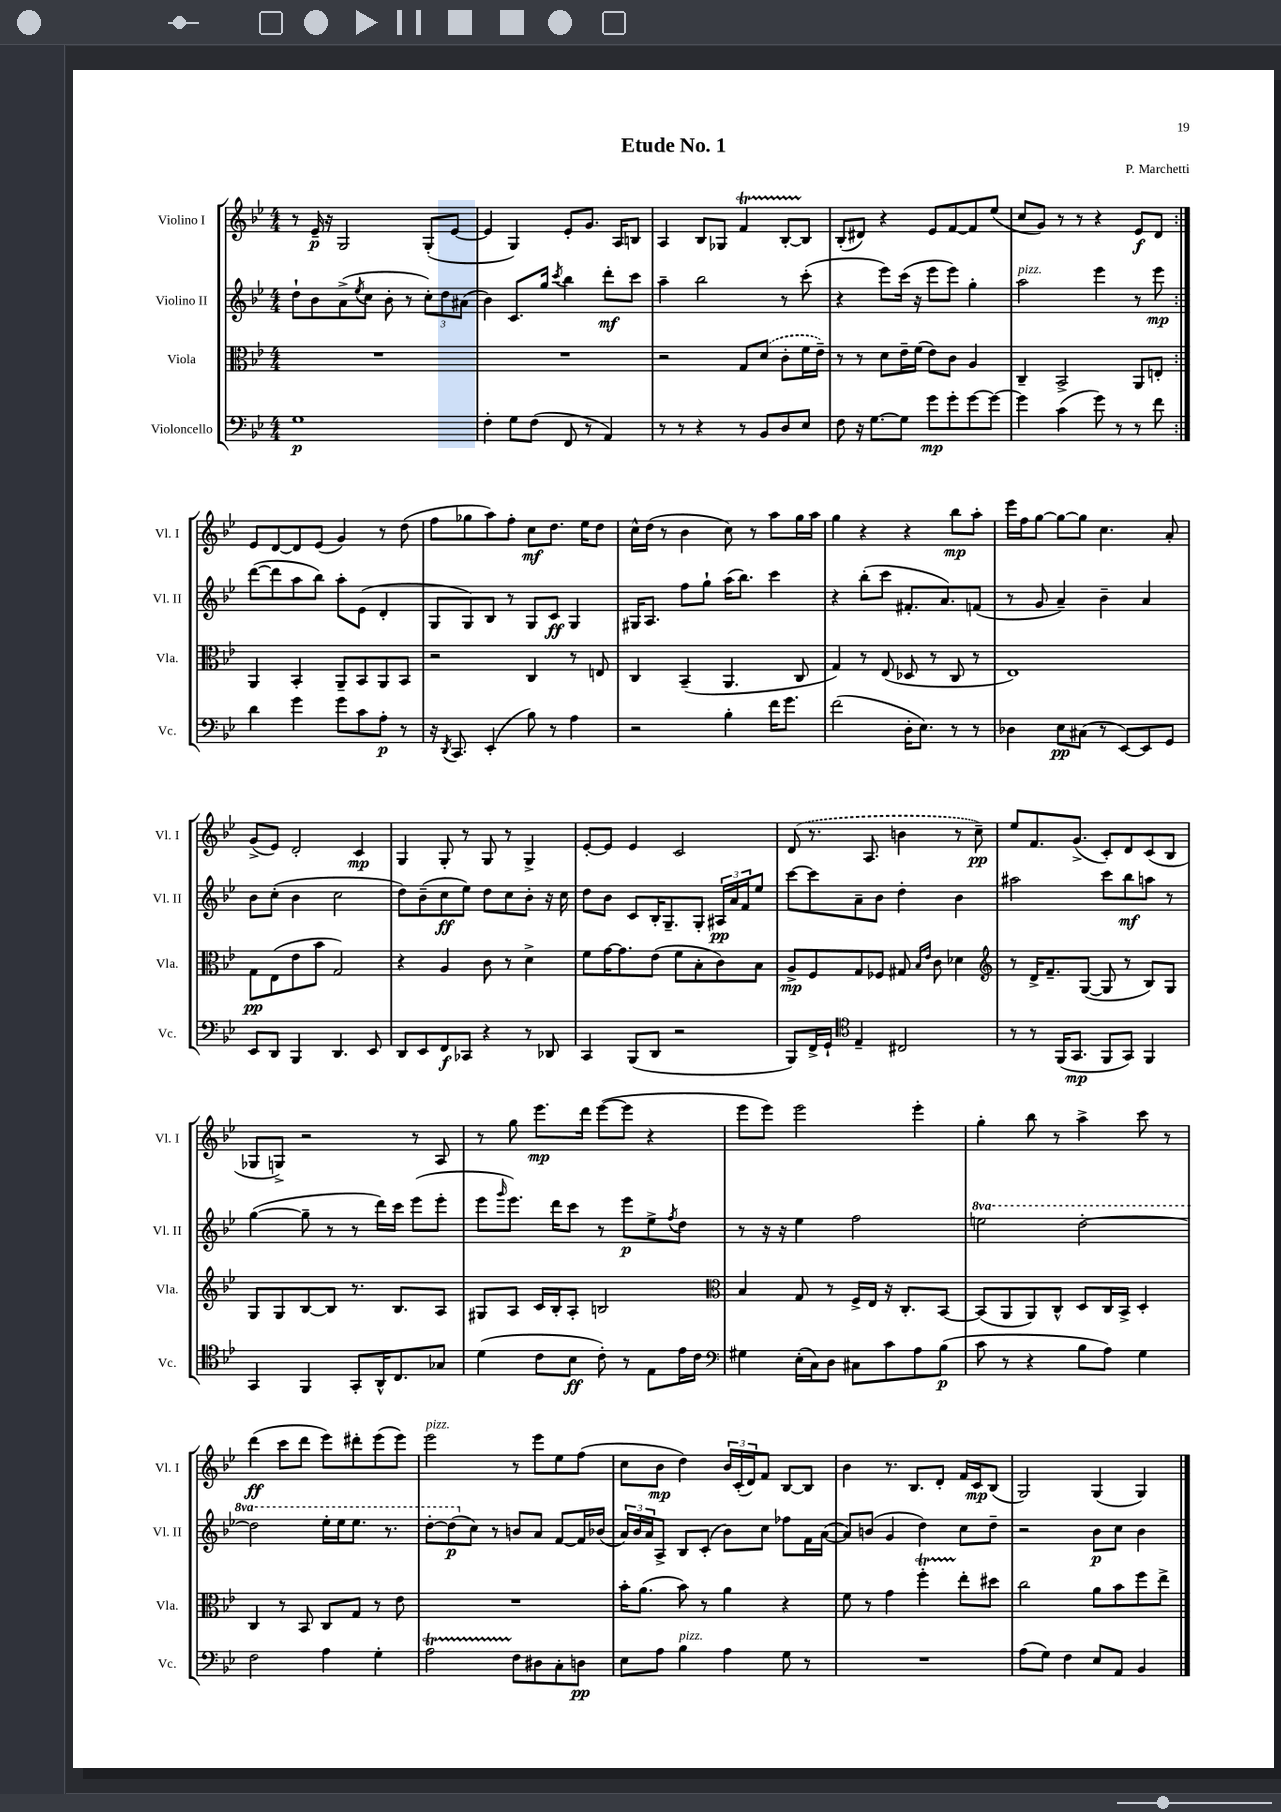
\header { title = "Etude No. 1" composer = "P. Marchetti" }
<<
\new StaffGroup <<
\new Staff = "s0" \with { instrumentName = "Violino I" shortInstrumentName = "Vl. I" } {
    \clef treble \key bes \major \numericTimeSignature \time 4/4
    \repeat volta 2 { r8 ees'16--\p r16 g2 g8-.( ees'8~ |
    ees'4 g4) ees'8-. g'8. a16 b8 |
    a4 bes8 ges8 f'4\startTrillSpan bes8~-. bes8\stopTrillSpan |
    bes8-.( dis'8) r4 ees'8 f'8~ f'8 ees''8( |
    c''8 g'8) r8 r8 r4 ees'8\f d'8 | }
    ees'8 d'8~ d'8 ees'8( g'4) r8 d''8( |
    f''8 ges''8 a''8) f''8-. c''8\mf d''8. ees''16 d''8 |
    c''16-^ d''16( r8 bes'4 c''8) r8 a''8 g''16 a''16 |
    g''4 r4 r4 bes''8\mp a''8-. |
    ees'''16 f''16 g''8~ g''8~ g''8 c''4. a'8-. |
    g'8->( ees'8) d'2-. c'4\mp |
    g4 g8-. r8 g8 r8 g4-> |
    ees'8~-. ees'8 ees'4 c'2 |
    \once \slurDashed d'8( r8. a8. b'4 r8 c''8--\pp) |
    ees''8 f'8. g'8.->( c'8-.) d'8 c'8( bes8 |
    ges8 g8->) r2 r8 a8 |
    r8 g''8 ees'''8.\mp d'''16 ees'''8~( ees'''8 r4 |
    ees'''8 ees'''8) ees'''2 ees'''4-. |
    g''4-. bes''8 r8 a''4-> c'''8 r8 |
    d'''4\ff( c'''8 d'''8 ees'''8) dis'''8-. ees'''8( ees'''8) |
    ees'''2^\markup { \italic "pizz." } r8 ees'''8 ees''8 f''8( |
    c''8 bes'8\mp d''4) \tuplet 3/2 { bes'16 c'16-.( d'16) } f'8 bes8~ bes8 |
    bes'4 r8. bes8. d'8-. f'16 c'16\mp bes8( |
    g2) g4( g4) \bar "|." |
}
\new Staff = "s1" \with { instrumentName = "Violino II" shortInstrumentName = "Vl. II" } {
    \clef treble \key bes \major \numericTimeSignature \time 4/4 \set Staff.ottavationMarkups = #ottavation-simple-ordinals
    \repeat volta 2 { d''8-! bes'8 a'8->( \acciaccatura { ees''8 } c''8 bes'8-. r8 \tuplet 3/2 { c''8-.) d''8 ais'8( } |
    bes'4) c'8. g''16 \acciaccatura { c'''8 } bes''4 d'''8-.\mf c'''8 |
    a''4-- bes''2 r8 c'''8-.( |
    r4 ees'''8) c'''16( r16 ees'''8 ees'''8) g''4-. |
    a''2^\markup { \italic "pizz." } ees'''4 r8 ees'''8\mp | }
    d'''8~( d'''8 a''8 bes''8) a''8-. ees'8( d'4-. |
    g8 g8) bes8 r8 g8 c'8\ff g4 |
    gis16 a8. f''8 g''8-! a''16( bes''8.) c'''4 |
    r4 bes''8-.( c'''8 fis'8.-. a'8.) f'8( |
    r8 g'8 a'4--) bes'4-- a'4 |
    bes'8 c''8-.( bes'4 c''2 |
    d''8) bes'8--( c''8\ff ees''8) d''8 c''8 bes'8-. r16 c''16 |
    d''8 bes'8 c'8 bes16-. g8.-- g8-. \tuplet 3/2 { ais16\pp a'16 f'16 } ees''8 |
    c'''8~ c'''8 a'8-- bes'8 d''4-. bes'4 |
    ais''2 c'''8 bes''8\mf a''8 r8 |
    g''4~( g''8-- r8 r8 d'''16) c'''16 ees'''8( ees'''8-. |
    ees'''8 \grace { g'''16 } ees'''8.) d'''16 c'''8 r8 ees'''8\p ees''8-> \acciaccatura { f''8 } d''8 |
    r8 r16 r16 ees''4 f''2 |
    \ottava #1 e'''2 d'''2~-. |
    d'''2 ees'''16-. ees'''16 ees'''8. r8. |
    d'''8~-. d'''8\p( \ottava #0 c''8) r8 b'8 a'8 f'8~ f'16 bes'16( |
    \tuplet 3/2 { a'16) bes'16 a'16 } a8-> bes8 c'8-.( bes'8) c''8 fes''8 f'16 a'16~( |
    a'8) b'8( g'4 d''4) c''8 d''8-- |
    r2 bes'8\p c''8 bes'4 \bar "|." |
}
\new Staff = "s2" \with { instrumentName = "Viola" shortInstrumentName = "Vla." } {
    \clef alto \key bes \major \numericTimeSignature \time 4/4
    \repeat volta 2 { R1 |
    R1 |
    r2 g8 \once \slurDashed d'8( c'8-. f'16 ees'16--) |
    r8 r8 d'8 ees'16-- f'16( ees'8) c'8 a4 |
    c4-- bes,2-> a,8 e8-. | }
    a,4 bes,4-. a,8-- bes,8 a,8 bes,8 |
    r2 c4 r8 e8 |
    c4 bes,4--( a,4. c8 |
    g4) r8 ees8( des8 r8 c8 r8 |
    ees1) |
    g8\pp ees8( ees'8 bes'8 g2) |
    r4 a4 c'8 r8 d'4-> |
    f'8 g'16~ g'8. ees'8( f'8 bes8-. c'8) bes8 |
    a8->\mp f8 g8 fes8 gis8 \grace { bes16 ees'16 } c'8 des'4 |
    \clef treble r8 d'16-> f'8.-- g8~( g8 r8 bes8) g8 |
    g8 g8 bes8~ bes8 r8. bes8. a8 |
    gis8 a8 c'16 bes16-. a8-. b2 |
    \clef alto bes4 g8 r8 f16-> ees16 r16 c8.-. bes,8~ |
    bes,8( a,8 a,8) c8-^ d8 c16 bes,16-> d4-. |
    c4 r8 bes,8 c8 g8 r8 ees'8 |
    R1 |
    bes'16-. a'8.( bes'8) r8 a'4 r4 |
    f'8 r8 g'4 f''4-.\startTrillSpan ees''8-.\stopTrillSpan dis''8 |
    c''2 a'8 bes'8 f''8 ees''8-> \bar "|." |
}
\new Staff = "s3" \with { instrumentName = "Violoncello" shortInstrumentName = "Vc." } {
    \clef bass \key bes \major \numericTimeSignature \time 4/4
    \repeat volta 2 { g1\p |
    f4-. g8 f8( f,8 r8 a,4) |
    r8 r8 r4 r8 bes,8 d8 ees8 |
    f8 r16 g8.~ g8 g'8\mp g'8-. g'8~ g'8~ |
    g'4 c'4( g'8) r8 r8 f'8 | }
    d'4 g'4 g'8 c'8 a8-.\p r8 |
    r16 \acciaccatura { d,8 } c,8. ees,4-.( bes8) r8 a4 |
    r2 bes4-. f'16 g'8. |
    f'2( d16-. ees8.) r8 r8 |
    des4 ees8\pp cis8( r8 ees,8~) ees,8 g,8 |
    ees,8 d,8 bes,,4 d,4. ees,8 |
    d,8 ees,8 f,8\f ces,8 r4 r8 des,8 |
    c,4 bes,,8( d,8 r2 |
    bes,,8) f,16-> g,16-! \clef tenor ees4-- cis2 |
    r8 r8 f,16( g,8.\mp f,8 g,8) f,4 |
    g,4 f,4 g,8-. a,16-^ c8. ges8 |
    d'4( c'8 bes8\ff c'8-.) r8 ees8 ees'16 c'16 |
    \clef bass gis4 ees16-.( c16) d8 cis8 c'8 a8 bes8\p( |
    c'8 r8 r4 bes8 a8) g4 |
    f2 a4 g4-. |
    a2\startTrillSpan f8\stopTrillSpan dis8 c8-. d8\pp |
    ees8 a8 bes4^\markup { \italic "pizz." } a4 g8 r8 |
    R1 |
    a8( g8) f4 ees8 a,8 bes,4 \bar "|." |
}
>>
>>
\layout { \context { \Score \remove "Bar_number_engraver" } }
